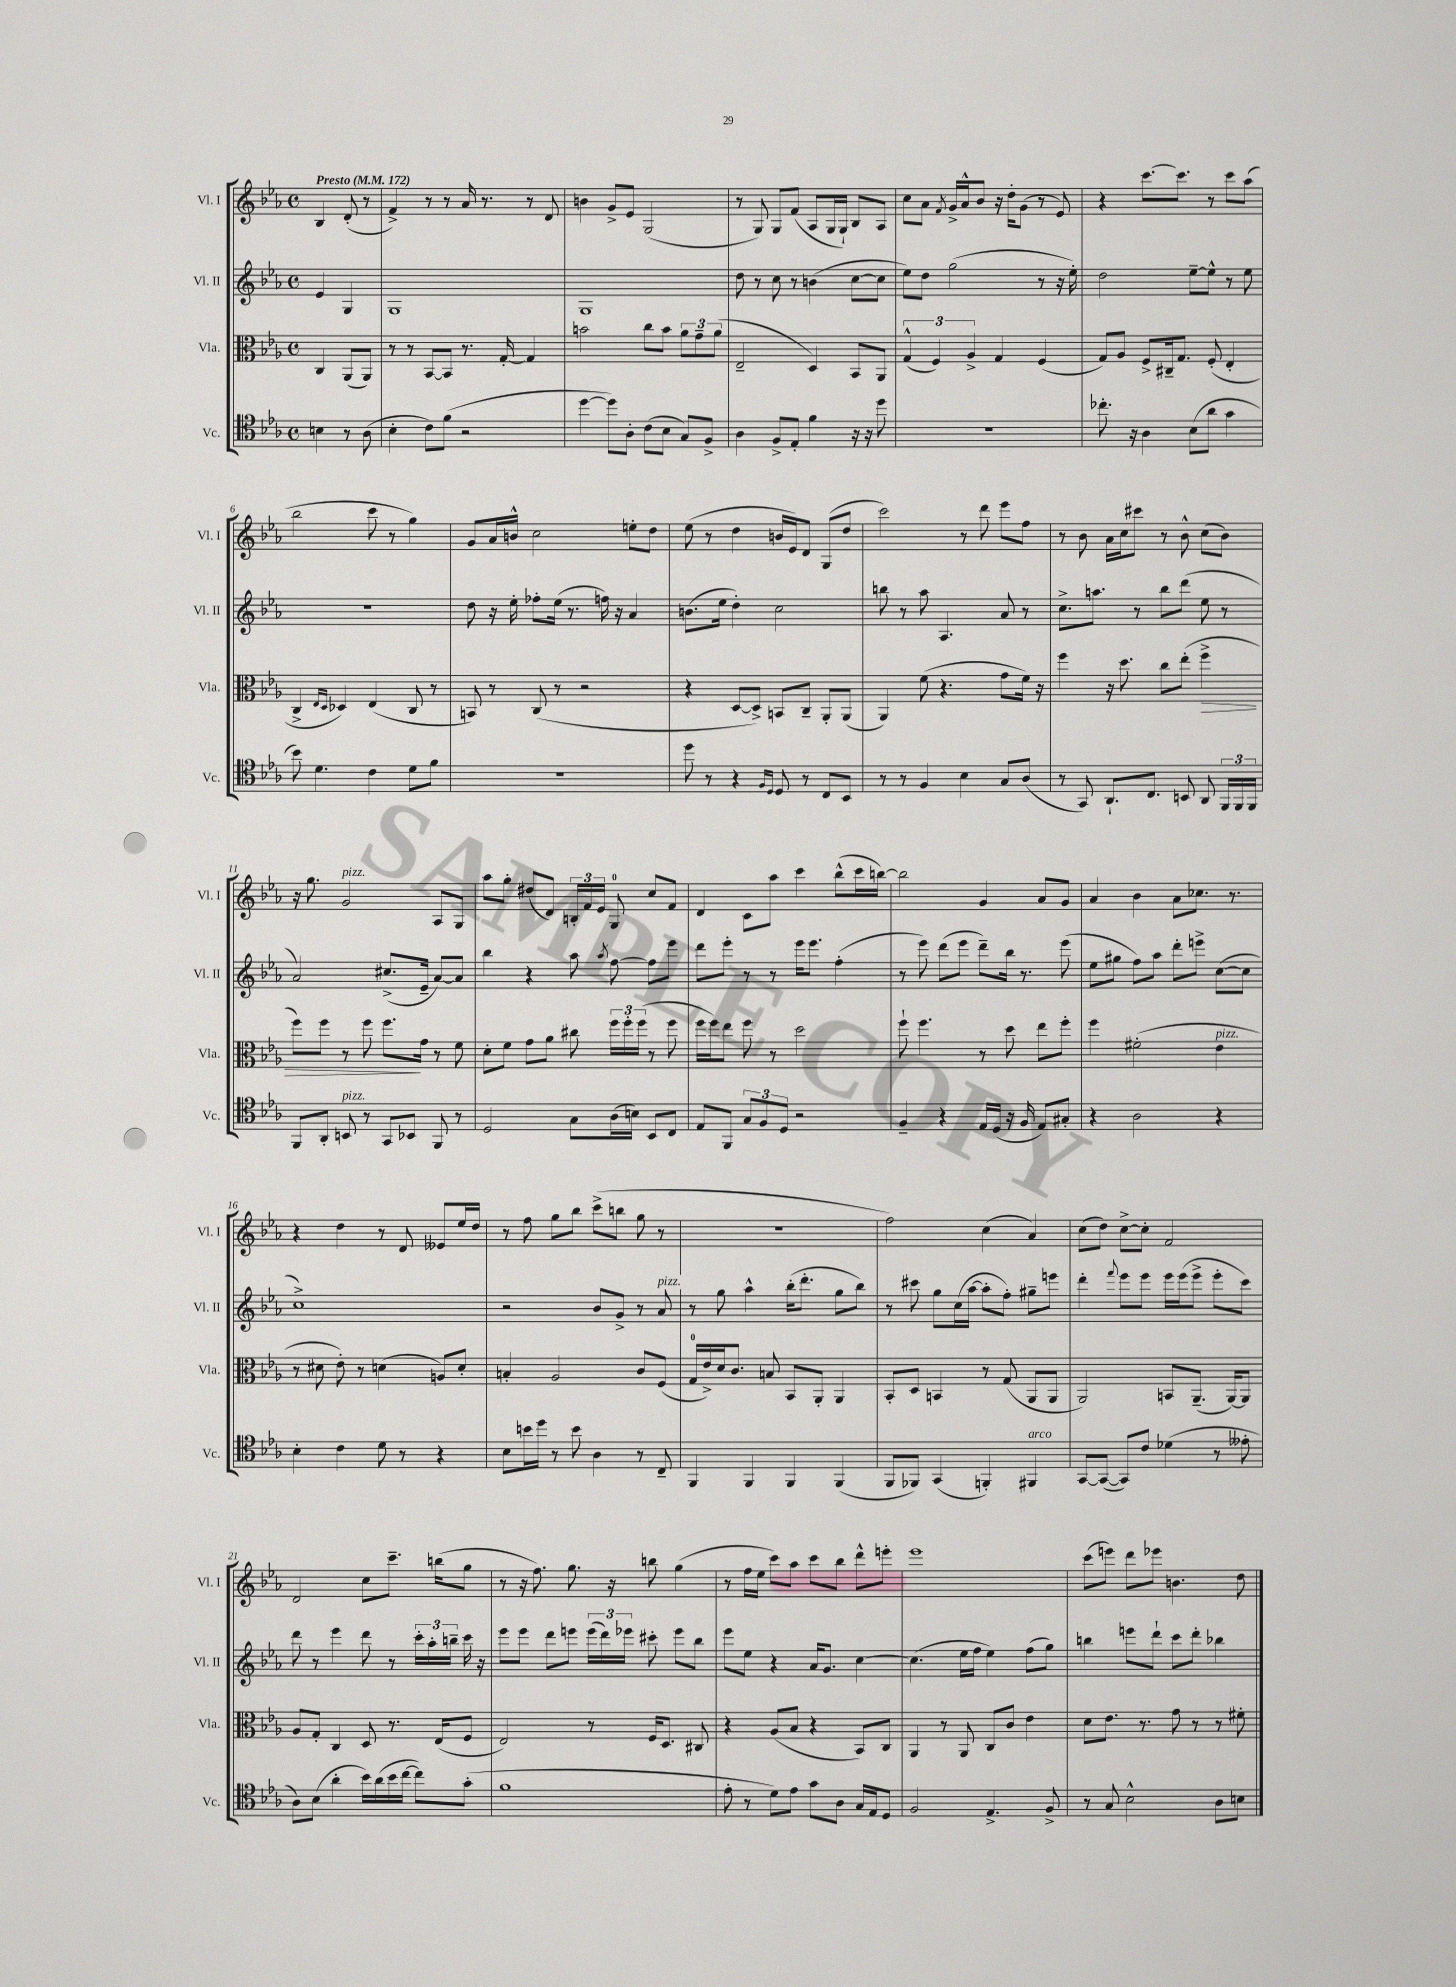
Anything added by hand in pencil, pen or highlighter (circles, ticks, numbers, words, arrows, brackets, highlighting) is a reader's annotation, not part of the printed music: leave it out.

**kern	**kern	**dynam	**kern	**kern
*part4	*part3	*part3	*part2	*part1
*staff4	*staff3	*staff3	*staff2	*staff1
*I"Vc.	*I"Vla.	*	*I"Vl. II	*I"Vl. I
*I'Vc.	*I'Vla.	*	*I'Vl. II	*I'Vl. I
*clefC4	*clefC3	*	*clefG2	*clefG2
*k[b-e-a-]	*k[b-e-a-]	*	*k[b-e-a-]	*k[b-e-a-]
*M4/4	*M4/4	*	*M4/4	*M4/4
*met(c)	*met(c)	*	*met(c)	*met(c)
*MM172	*MM172	*	*MM172	*MM172
=	=	=	=	=
!	!	!	!	!LO:TX:a:B:t=Presto
4Bn\	4C/	.	4e-/	4B-/
8r	(8AA-/L	.	4G/	(8d'/
(8A-\	8AA-/J)	.	.	8r
=1	=1	=1	=1	=1
4B-'\	8r	.	1G	4f^/)
.	8r	.	.	.
8c\L)	[8BB-/L	.	.	8r
(8f\J	8BB-/J]	.	.	8r
2r	8.r	.	.	16a-/
.	.	.	.	8.r
.	[16G'/	.	.	.
.	4G/]	.	.	8r
.	.	.	.	8d/
=2	=2	=2	=2	=2
[4dd\	2bn\	.	1G	4bn\
8dd\L])	.	.	.	8g^/L
8A-'\J	.	.	.	8e-/J
(8c\L	8cc\L	.	.	(2G/
8B-\J	8b\J	.	.	.
8G/L)	12a-\L	.	.	.
.	12g~\	.	.	.
8F^/J	.	.	.	.
.	(12a-\J	.	.	.
=3	=3	=3	=3	=3
4A-\	2E-~/	.	8dd\	8r
.	.	.	8r	8G/)
8F^/L	.	.	8cc\	8G/L
8E-'/J	.	.	8r	(8f/J
4f\	4D/)	.	(4bn\	8A-/L
.	.	.	.	16G/L
.	.	.	.	16G`/JJ)
16r	8BB-/L	.	[8cc\L	8B-/L
16r	.	.	.	.
8dd\	8AA-/J	.	8cc\J]	8A-/J
=4	=4	=4	=4	=4
1r	(6G^^/	.	8ee-\L)	8cc\L
.	.	.	8dd\J	8a-\J
.	6F/)	.	.	.
.	.	.	.	8qf/
.	.	.	(2gg\	16g^/LL
.	.	.	.	16a-^^/J
.	6A-^/	.	.	.
.	.	.	.	8b-/J
.	4G/	.	.	16r
.	.	.	.	16dd'\KL
.	.	.	.	(8g\J
.	(4F/	.	8r	8r
.	.	.	16r	8e-/)
.	.	.	16ee-'\)	.
=5	=5	=5	=5	=5
8.cc-X'\	8G/L)	.	2dd\	4r
.	8A-/J	.	.	.
16r	.	.	.	.
4A-\	8F^/L	.	.	[8.ccc\L
.	16C#X~/k	.	.	.
.	8.G/J	.	.	8.ccc\J]
(8B-\L	.	.	[8ee-~\L	.
8a-\J	(8F'/	.	8ee-^^\J]	8r
4g\	4E-'/	.	8r	8ccc\L
.	.	.	8ee-\	(8aa-\J
!!LO:LB:g=z
=6	=6	=6	=6	=6
8b-\)	4C^/	.	1r	2bb-\
4.d\	.	.	.	.
.	16qqE-/LL	.	.	.
.	16qqD/JJ	.	.	.
.	4D-X/)	.	.	.
4c\	(4E-/	.	.	8ccc\
.	.	.	.	8r
8d\L	8C/	.	.	4gg\)
8f\J	8r	.	.	.
=7	=7	=7	=7	=7
1r	8BBn/)	.	8dd\	8g/L
.	8r	.	16r	16a-/L
.	.	.	16ee-'\	16bn^^/JJ
.	(8C/	.	8ff-X'\L	2cc\
.	8r	.	(16ee-\Jk	.
.	.	.	8.r	.
.	2r	.	.	.
.	.	.	16ffn\)	.
.	.	.	16r	.
.	.	.	4a-/	8een'\L
.	.	.	.	8dd\J
=8	=8	=8	=8	=8
8dd\	4r	.	(8.bn\L	(8ee-\
8r	.	.	.	8r
.	.	.	16ee-\Jk	.
4r	[8D/L	.	4dd'\)	4dd\
.	8D^/J])	.	.	.
16qqF/LL	.	.	.	.
16qqD/JJ	.	.	.	.
8D/	8BBn/L	.	2cc\	16bn/LL
.	.	.	.	16e-/J)
8r	8C~/J	.	.	8d/J
8C/L	8AA-'/L	.	.	(8G/L
8BB-/J	(8AA-/J	.	.	8dd/J
=9	=9	=9	=9	=9
8r	4AA-/)	.	8bbn\	2ccc\)
8r	.	.	8r	.
4F/	(8f\	.	8aa-\	.
.	4.r	.	4.A-/	.
4B-\	.	.	.	8r
.	.	.	.	8ddd\
8G/L	8g\L	.	8a-/	8eee-\L
(8A-/J	16f\Jk)	.	8r	8ff\J
.	16r	.	.	.
=10	=10	=10	=10	=10
8r	4ff\	.	8.cc^\L	8r
8GG/)	.	.	.	8b-\
.	.	.	8.aan\J	.
8.AA-`/L	16r	.	.	16a-\LL
.	8.dd\	.	.	16cc\J
.	.	.	8r	8ccc#X\J
8.C/J	.	.	.	.
.	8cc\L	.	8bb-\L	8r
8BBn/	(8ee-'\J	.	(8ddd\J	8b-^^\
!	!	!LO:HP:b	!	!
8AA-/	4ff^\	>	8ee-\	(8cc\L
24FF/LL	.	.	8r	8b-\J)
24FF/	.	.	.	.
24FF/JJ	.	.	.	.
!!LO:LB:g=z
=11	=11	=11	=11	=11
8FF/L	8ff\L)	.	2a-/)	16r
.	.	.	.	8.gg\
8AA-'/J	8ff\J	.	.	.
!	!	!	!	!LO:TX:a:i:t=pizz.
!LO:TX:a:i:t=pizz.	!	!	!	!
8BBn/	8r	.	.	2g/
8r	8ff\	.	.	.
8GG/L	8.ff\L	.	(8.cc#X^/L	.
8BB-X/J	.	.	.	.
.	16g\Jk	]	16e-~/Jk	.
8FF/	8r	.	[8a-/L)	8A-/L
8r	8f\	.	8a-/J]	8G/J
=12	=12	=12	=12	=12
2D/	8d'\L	.	4bb-\	8aa-\L
.	8f\J	.	.	8gg'\J
.	8g\L	.	4r	(8dd#X/L
.	8a-\J	.	.	8d/J)
8G\L	8cc#X\	.	8aa-\	24Bn'/LL
.	.	.	.	24f/
.	.	.	.	24e-/JJ
.	.	.	8qaa-/	.
(16A-\L	24ff\LL	.	[8ff\	8G/
.	24ff'\	.	.	.
16Bn\JJ)	.	.	.	.
.	(24ff\JJ	.	.	.
8BB-/L	8r	.	8ff\L]	8cc/L
8C/J	8ff\	.	8eee-\J	8f/J
=13	=13	=13	=13	=13
8E-/L	16ff\LL	.	8ddd\L	4d/
.	16ff\J)	.	.	.
8FF/J	8ee-\J	.	8eee-'\J	.
12G/L	8ff\	.	8r	8c\L
12F/	.	.	.	.
.	8r	.	8r	8aa-\J
12D/J	.	.	.	.
2r	2dd\	.	16eee-\KL	4ccc\
.	.	.	8.eee-\J	.
.	.	.	(4ff'\	(8bb-^^\L
.	.	.	.	16ccc\L
.	.	.	.	[16bbn\JJ)
=14	=14	=14	=14	=14
4F~/	8ff`\	.	8r	2bb\]
.	4.ff\	.	8eee-\)	.
4r	.	.	(8ddd\L	.
.	.	.	8eee-\J	.
16E-/LL	8r	.	8ddd~\L)	4g/
(16D/JJ	.	.	.	.
16r	8dd\	.	16bb-\Jk	.
16F/	.	.	8.r	.
8E-/L)	8ee-\L	.	.	8a-/L
8G#X'/J	8ff'\J	.	(8eee-\	8g/J
=15	=15	=15	=15	=15
4r	4ff\	.	8ee-\L	4a-/
.	.	.	8gg#X\J	.
2A-\	(2f#X'\	.	8ff\L)	4b-\
.	.	.	8aa-\J	.
.	.	.	8ddd'\L	8a-\L
.	.	.	8eeen^\J	8.cc-X\J
!	!LO:TX:a:i:t=pizz.	!	!	!
4r	4e-\	.	([8cc\L	.
.	.	.	.	8.r
.	.	.	8cc\J]	.
!!LO:LB:g=z
=16	=16	=16	=16	=16
4B-'\	8r	.	1cc^)	4r
.	8d#X\	.	.	.
4c\	8e-'\)	.	.	4dd\
.	8r	.	.	.
8d\	(4dn\	.	.	8r
8r	.	.	.	8d/
4r	8An/L)	.	.	8e--X/L
.	8d'/J	.	.	16ee-/L
.	.	.	.	16dd/JJ
=17	=17	=17	=17	=17
8B-\L	4Bn'/	.	2r	8r
16bn\L	.	.	.	8ff\
16dd\JJ	.	.	.	.
8r	2A-/	.	.	8gg\L
8b\	.	.	.	8bb-\J
4A-\	.	.	8b-/L	(8ccc^\L
.	.	.	8g^/J	8bbn\J
8r	8c/L	.	8r	8gg\
!	!	!	!LO:TX:a:i:t=pizz.	!
8C~/	(8F/J	.	8a-/	8r
=18	=18	=18	=18	=18
4FF/	16G/LL	.	8r	1r
.	16e-^/)	.	.	.
.	16d/J	.	8gg\	.
.	8.c/J	.	.	.
4FF/	.	.	4aa-^^\	.
.	8Bn/	.	.	.
4FF/	8BB-/L	.	(16bb-'\KL	.
.	.	.	8.ddd'\J	.
.	8AA-'/J	.	.	.
(4FF/	4AA-/	.	8gg\L	.
.	.	.	8bb-\J)	.
=19	=19	=19	=19	=19
8FF/L	8BB-'/L	.	8r	2ff\)
8FF-X/J)	8D/J	.	8ccc#X\	.
(4GG/	4BBn/	.	8gg\L	.
.	.	.	(16cc\L	.
.	.	.	[16aa-\JJ	.
4FFn'/)	8r	.	8aa-'\L]	(4cc\
.	(8G/	.	8ff'\J)	.
!LO:TX:a:i:t=arco	!	!	!	!
4FF#X/	8AA-/L	.	8gg#X~\L	4a-/)
.	8AA-/J	.	8eeen\J	.
=20	=20	=20	=20	=20
[8GG/L	2AA-/)	.	4ddd'\	(8cc\L
(8GG/J_	.	.	.	8dd\J)
.	.	.	8qqfff/	.
8GG/L])	.	.	8eee-\L	[8cc^\L
8c/J	.	.	8eee-\J	8cc'\J]
(4d-X\	8BBn/L	.	16eee-\LL	2f/
.	.	.	(16eee-\J	.
.	(8.AA-~/J	.	8eee-^\J	.
8r	.	.	8eee-'\L	.
.	[16AA-/KL)	.	.	.
8e--X'\	8AA-/J]	.	8ccc\J)	.
!!LO:LB:g=z
=21	=21	=21	=21	=21
8A-\L)	8A-/L	.	8ddd\	2d/
(8B-\J	8G'/J	.	8r	.
4a-'\	4C/	.	4eee-\	.
16b-\LL)	8D/	.	8ddd\	8cc\L
(16a-\	.	.	.	.
16b-\	8.r	.	8r	8.ccc~\J
[16cc\JJ	.	.	.	.
8cc\L])	.	.	24ccc'\LL	.
.	.	.	24aa-'\	.
.	(16E-/KL	.	.	(16bbn\KL
.	.	.	24bbn~\JJ	.
(8g'\J	8F/J	.	16ccc\	8gg\J
.	.	.	16r	.
=22	=22	=22	=22	=22
1f	2E-/)	.	8eee-\L	8r
.	.	.	8eee-\J	16r
.	.	.	.	8.ff\)
.	.	.	8ddd\L	.
.	.	.	8eeen\J	8.gg\
.	8r	.	(24eee\LL	.
.	.	.	24ddd\)	.
.	.	.	.	16r
.	.	.	24eee-X\JJ	.
.	16F/KL	.	8ccc#X'\	8bbn\
.	8.D/J	.	.	.
.	.	.	8eee-\L	(4gg\
.	8C#X/	.	8bb-\J	.
=23	=23	=23	=23	=23
8e-'\	4r	.	8eee-\L	8r
8r	.	.	8ee-\J	16ff\LL
.	.	.	.	16ee-\JJ
8d\L)	(8A-/L	.	4r	8ccc\L)
8e-\J	8B-/J	.	.	8aa-\J
8g\L	4r	.	16a-/KL	8ccc\L
.	.	.	8.g/J	.
8A-\J	.	.	.	8bb-\J
16G/LL	8BB-/L)	.	[4cc\	8ddd^^\L
16E-/J	.	.	.	.
8D/J	8C/J	.	.	8eeen'\J
=24	=24	=24	=24	=24
2F/	4AA-/	.	(4.cc\]	1eee-
.	8r	.	.	.
.	8AA-/	.	16ee-\LL	.
.	.	.	16ff\JJ	.
4.E-^/	8C/L	.	4ee-\)	.
.	8c/J	.	.	.
.	4e-\	.	(8ff\L	.
8F^/	.	.	8gg\J)	.
=25	=25	=25	=25	=25
8r	8d\L	.	4bbn\	(8ccc\L
8G/	8.e-\J	.	.	8eeen\J)
2B-^^\	.	.	8eeen\L	8ddd\L
.	8.r	.	.	.
.	.	.	8ddd`\J	8eee-X\J
.	8g\	.	8ccc\L	4.bn\
.	8r	.	8ddd'\J	.
8A-\L	8r	.	4bb-X\	.
8Bn\J	8f#X'\	.	.	8dd\
==	==	==	==	==
*-	*-	*-	*-	*-
